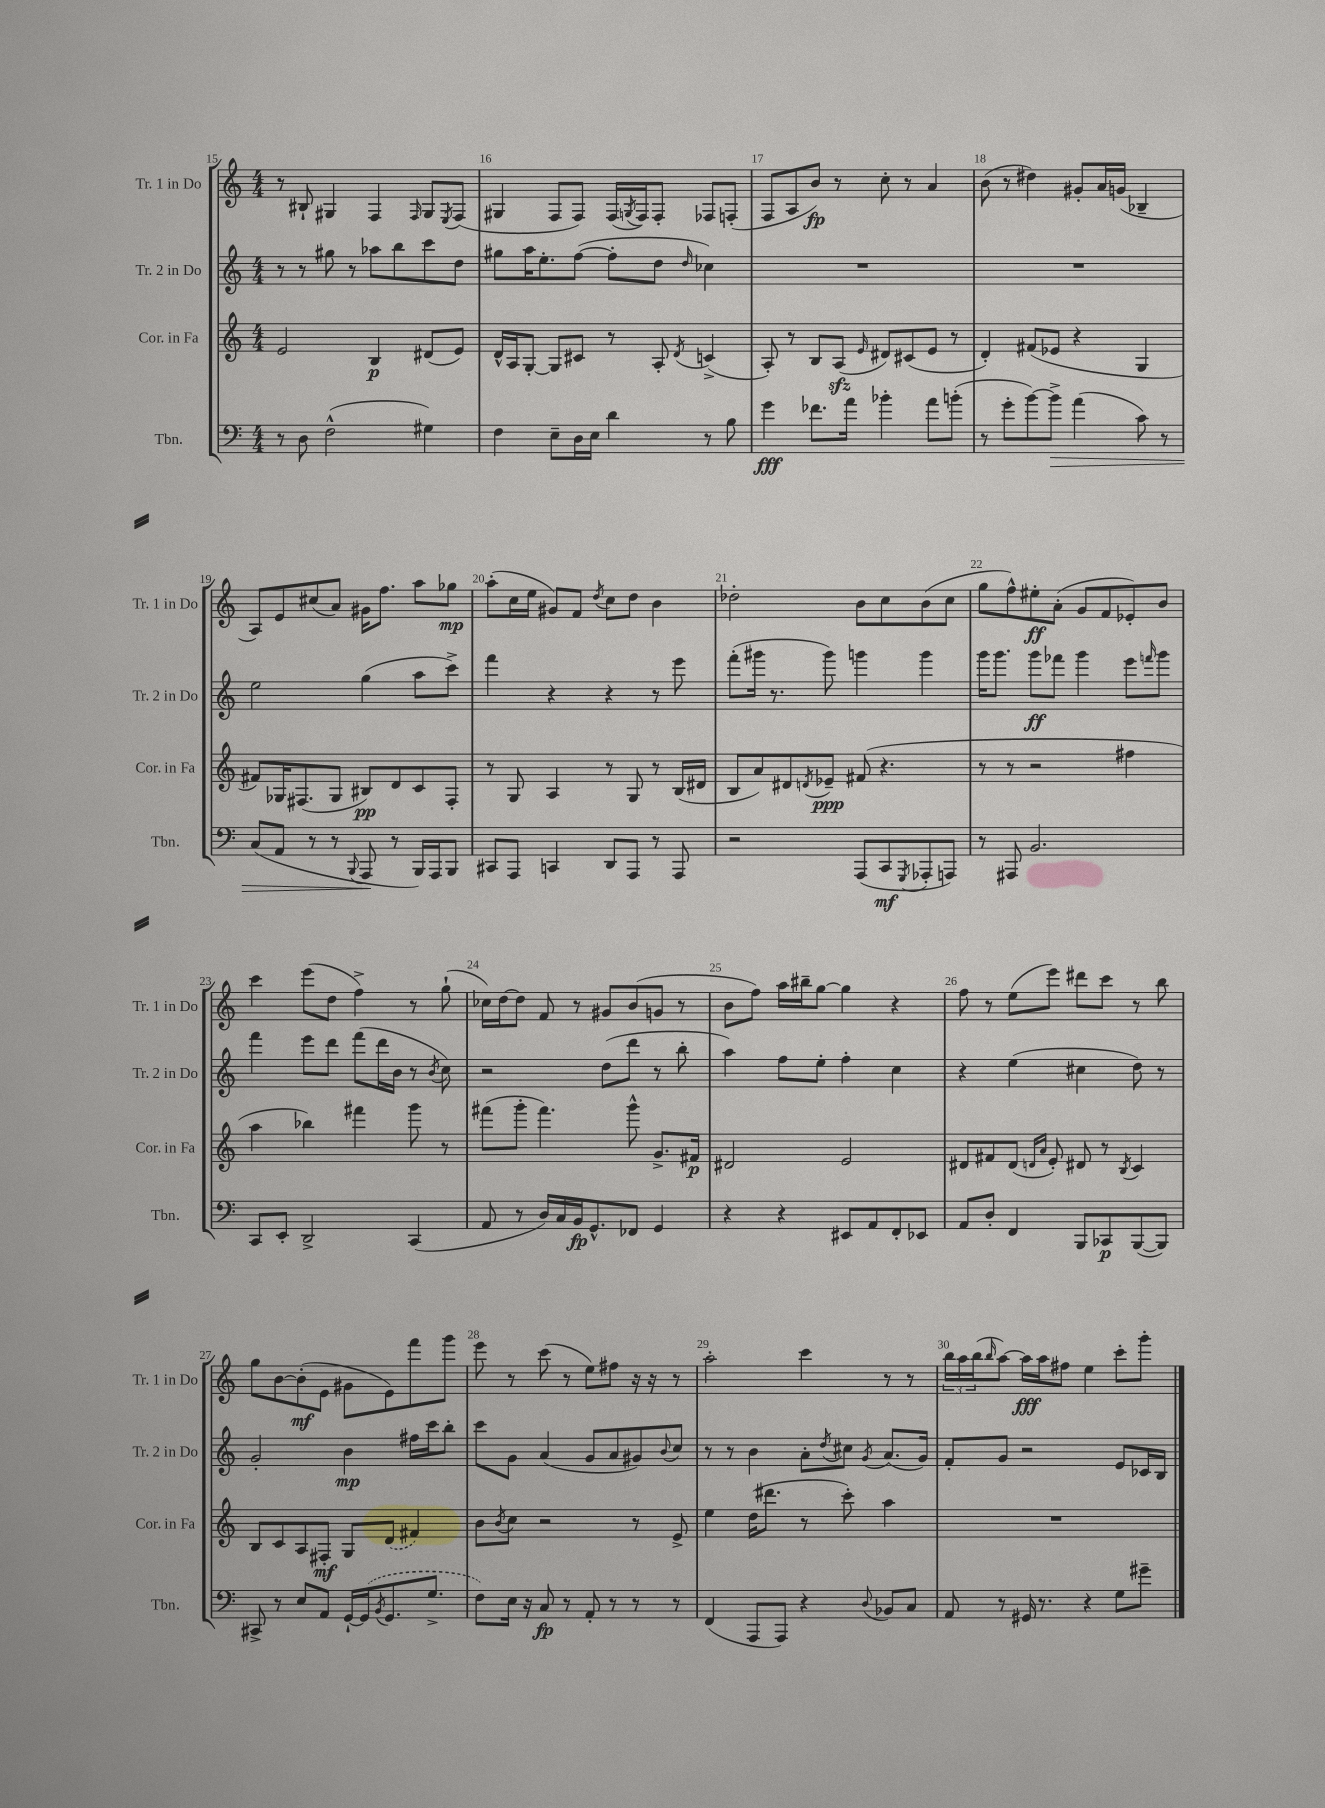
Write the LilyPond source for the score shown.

<<
\new StaffGroup <<
\new Staff = "s0" \with { instrumentName = "Tr. 1 in Do" shortInstrumentName = "Tr. 1 in Do" } {
    \clef treble \key c \major \numericTimeSignature \time 4/4
    r8 bis8-! gis4 f4 \grace { f16 } gis8 \acciaccatura { e8 } f8( |
    gis4 f8 f8) f16( \acciaccatura { g8 } f16) f8-. fes8 f8-.( |
    f8 a8 b'8\fp) r8 c''8-. r8 a'4 |
    b'8( r8 dis''4) gis'8-. a'16 g'16( bes4-- |
    a8) e'8 cis''8( a'8) gis'16 f''8. a''8 ges''8\mp |
    a''8-.( c''16 e''16 gis'8) f'8 \acciaccatura { d''8 } c''8 d''8 b'4 |
    des''2-. b'8 c''8 b'8( c''8 |
    g''8 f''8-^) eis''8-.\ff a'8-.( g'8 f'8 ees'8-.) b'8 |
    c'''4 e'''8( d''8 f''4->) r8 g''8-!( |
    ces''16) d''16~ d''8 f'8 r8 gis'8 b'8( g'8 r8 |
    b'8 f''8) a''16 bis''16-- g''8~ g''4 r4 |
    f''8 r8 e''8( e'''8) dis'''8 c'''8 r8 b''8 |
    g''8 b'8~ b'8-.\mf( e'8 gis'8 e'8) f'''8 g'''8 |
    e'''8 r8 c'''8( r8 e''8) fis''8 r16 r16 r8 |
    a''2-. c'''4 r8 r8 |
    \tuplet 3/2 { b''16 a''16 b''16( } \grace { b''16 } a''8~) a''16\fff a''16 fis''8 e''4 c'''8-. g'''8-. \bar "|." |
}
\new Staff = "s1" \with { instrumentName = "Tr. 2 in Do" shortInstrumentName = "Tr. 2 in Do" } {
    \clef treble \key c \major \numericTimeSignature \time 4/4
    r8 r8 gis''8 r8 aes''8 b''8 c'''8 d''8 |
    gis''8 a''16 e''8.-. f''8~( f''8-. d''8 \grace { d''16 } ces''4) |
    R1 |
    R1 |
    e''2 g''4( a''8 c'''8->) |
    f'''4 r4 r4 r8 e'''8 |
    f'''8-.( gis'''16 r8. gis'''8) g'''4 g'''4 |
    g'''16 g'''8. g'''8\ff fes'''8 g'''4 e'''8 \grace { f'''16 } g'''8 |
    f'''4 e'''8 d'''8 f'''8( d'''16 b'16 r8 \acciaccatura { b'8 } c''8) |
    r2 d''8( d'''8 r8 b''8-. |
    a''4) f''8 e''8-. f''4-. c''4 |
    r4 e''4( cis''4 d''8) r8 |
    g'2-. b'4\mp fis''16 c'''16 b''8-. |
    c'''8 g'8 a'4( g'8 a'8 gis'8) \appoggiatura { b'8 } c''8 |
    r8 r8 b'4 a'8-. \acciaccatura { d''8 } cis''8 \acciaccatura { g'8 } a'8.( g'16) |
    f'8-. g'8 r2 e'8 ces'16 b16 \bar "|." |
}
\new Staff = "s2" \with { instrumentName = "Cor. in Fa" shortInstrumentName = "Cor. in Fa" } {
    \clef treble \key c \major \numericTimeSignature \time 4/4
    e'2 b4\p dis'8( e'8) |
    d'16-^ a16 g8~-. g8 cis'8 r8 a8-. \acciaccatura { d'8 } c'4->( |
    a8-.) r8 b8 a8\sfz( \grace { e'16 } dis'8) cis'8( e'8 r8 |
    d'4-.) fis'8( ees'8 r4 g4 |
    fis'8) ges16 fis8.( ges8 bis8\pp) d'8 c'8 fis8-. |
    r8 g8 a4 r8 g8 r8 b16( dis'16 |
    b8 a'8) dis'8 \acciaccatura { d'8 } ees'8--\ppp fis'8( r4. |
    r8 r8 r2 fis''4 |
    a''4 bes''4) fis'''4 g'''8 r8 |
    fis'''8( g'''8-. fis'''4.) g'''8-^ g'8.-> fis'16\p |
    dis'2 e'2 |
    dis'8 fis'8 dis'8( \grace { d'16 a'16 } e'8-.) dis'8 r8 \acciaccatura { b8 } c'4 |
    b8 c'8 a8 fis8-.\mf g8 \once \slurDashed d'8( fis'4) |
    b'8 \acciaccatura { b'8 } c''8 r2 r8 e'8-> |
    e''4 d''16( dis'''8. r8 c'''8-.) a''4 |
    R1 \bar "|." |
}
\new Staff = "s3" \with { instrumentName = "Tbn." shortInstrumentName = "Tbn." } {
    \clef bass \key c \major \numericTimeSignature \time 4/4
    r8 d8 f2-^( gis4) |
    f4 e8-- d16 e16 d'4 r8 b8 |
    g'4\fff fes'8. a'16 bes'4-. a'8 b'8-.( |
    r8 g'8-. b'8~) b'8->\> a'4( c'8) r8 |
    c8( a,8 r8 r8 \appoggiatura { b,,8 } a,,8\! r8 b,,16) a,,16 b,,8 |
    cis,8 a,,8 c,4 d,8 a,,8 r8 a,,8 |
    r2 a,,8( c,8\mf \acciaccatura { g,,8 } aes,,8-. a,,8) |
    r8 ais,,8 b,2. |
    c,8 e,8-. d,2-> c,4( |
    a,8 r8 d16) c16 b,16\fp g,8.-^ fes,8 g,4 |
    r4 r4 eis,8 a,8 f,8-. ees,8 |
    a,8 d8-. f,4 b,,8 ces,8\p b,,8~( b,,8) |
    cis,8-> r8 e8 a,8 g,16~-! \once \slurDashed g,16( \acciaccatura { b,8 } g,8. g8.-> |
    f8) e16 r16 c8\fp r8 a,8-. r8 r8 r8 |
    f,4( a,,8 a,,8) r4 \appoggiatura { d8 } bes,8 c8 |
    a,8 r8 gis,16 r8. r4 g8 gis'8-- \bar "|." |
}
>>
>>
\layout { \context { \Score currentBarNumber = #15 \override BarNumber.break-visibility = ##(#f #t #t) barNumberVisibility = #all-bar-numbers-visible } }
